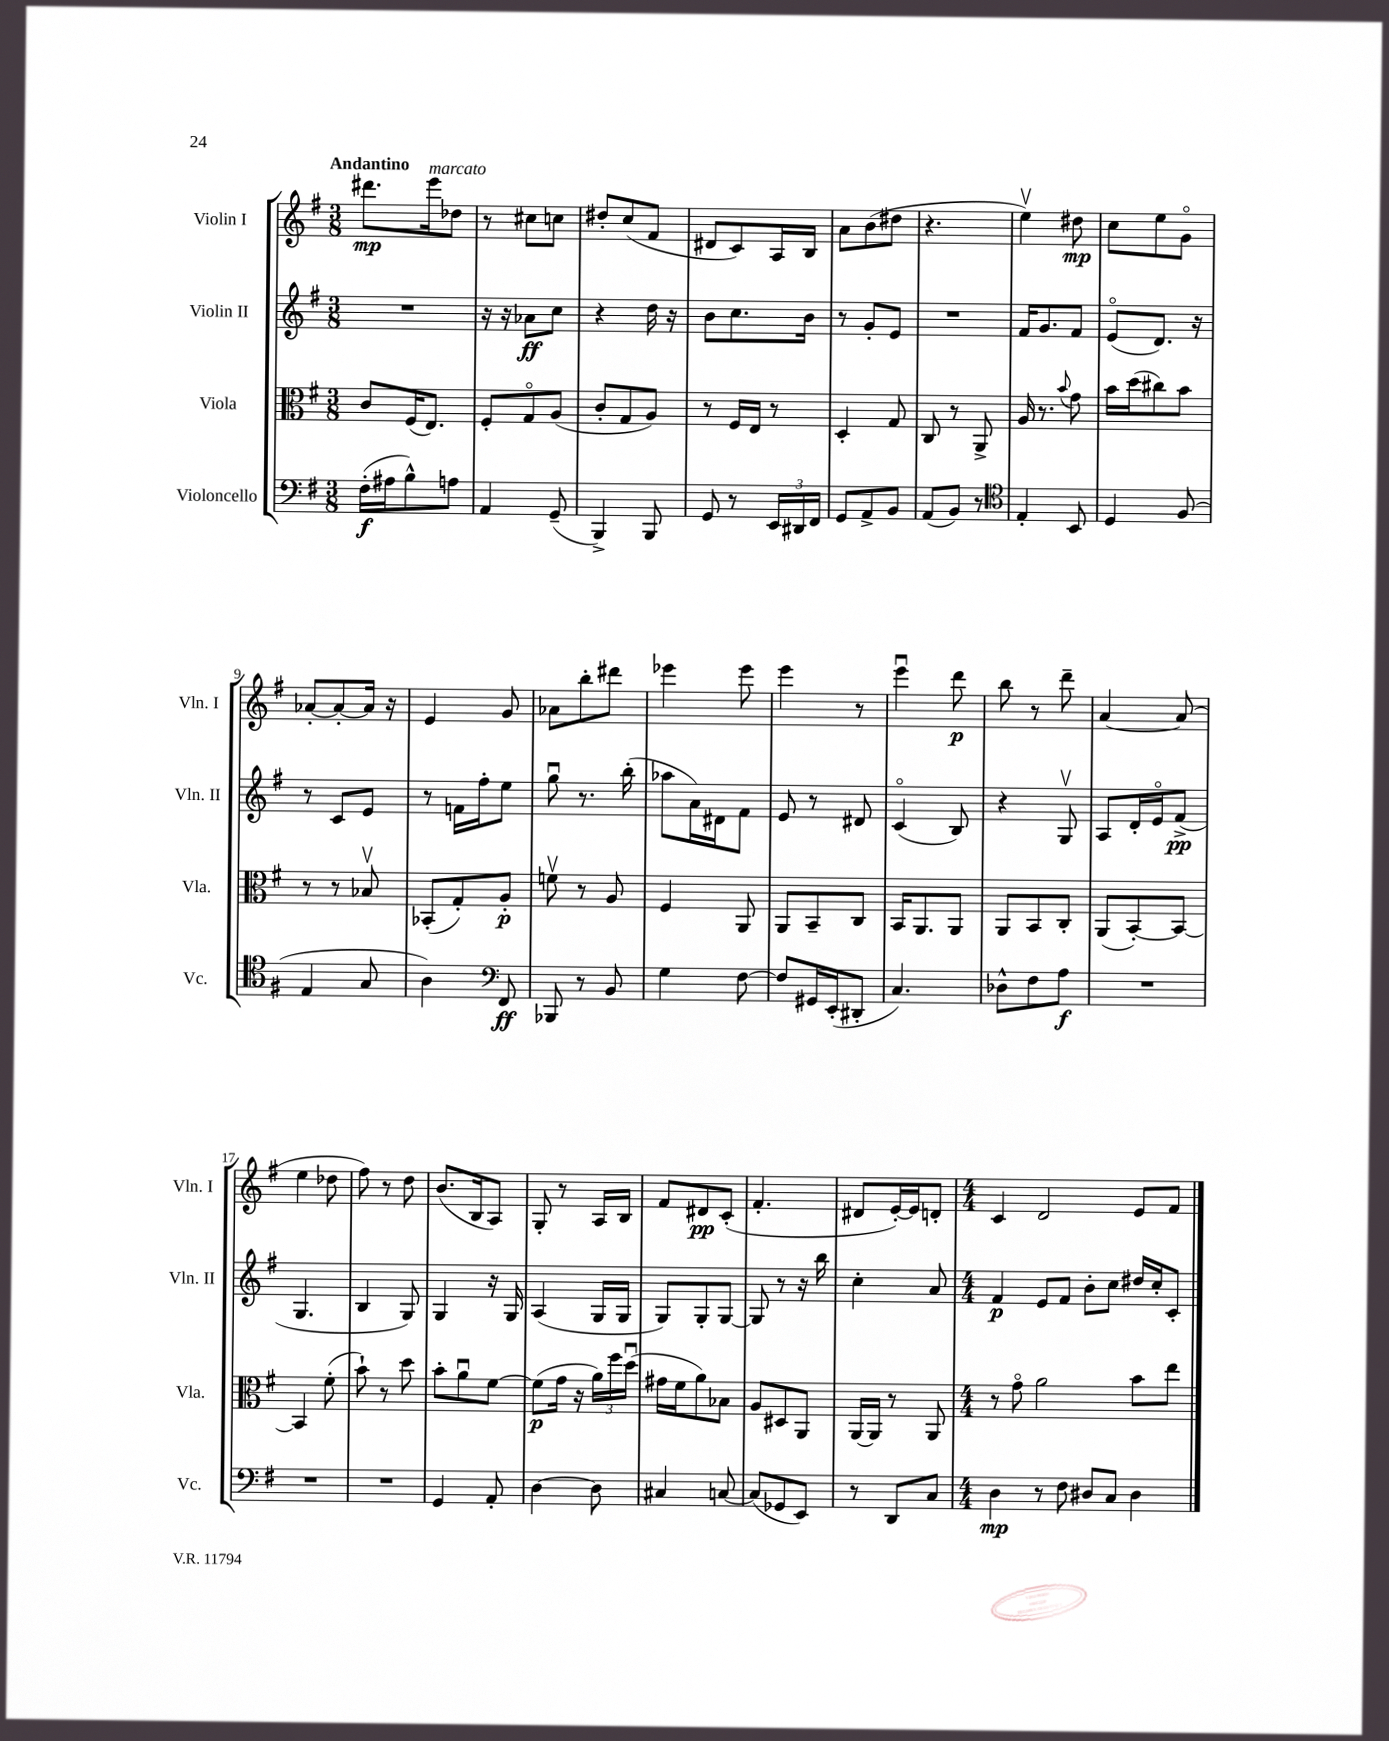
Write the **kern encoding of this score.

**kern	**kern	**kern	**kern
*staff4	*staff3	*staff2	*staff1
*clefF4	*clefC3	*clefG2	*clefG2
*k[f#]	*k[f#]	*k[f#]	*k[f#]
*M3/8	*M3/8	*M3/8	*M3/8
(16F#'	8c	4.r	8.ddd#
16A#	.	.	.
8B^^)	(16F#	.	.
.	8.E)	.	16eee
8A	.	.	8dd-
=	=	=	=
4AA	8F#'	16r	8r
.	.	16r	.
.	8Go	8a-	8cc#
(8GG~	(8A	8cc	8cc
=	=	=	=
4BBB^)	8c'	4r	8dd#'
.	8G	.	(8cc
8BBB	8A)	16dd	8f#
.	.	16r	.
=	=	=	=
8GG	8r	8b	8d#
8r	16F#	8.cc	8c)
.	16E	.	.
24EE	8r	.	16A
24DD#	.	.	.
.	.	16b	16B
24FF#	.	.	.
=	=	=	=
8GG	4D'	8r	8a
8AA^	.	8g'	(8b
8BB	8G	8e	8dd#
=	=	=	=
(8AA	8C	4.r	4.r
8BB)	8r	.	.
8r	8AA^	.	.
=	=	=	=
*clefC4	*	*	*
4E'	16A	16f#	4eev)
.	8.r	8.g	.
.	8qqb	.	.
8BB	8g	8f#	8dd#
=	=	=	=
4D	16b	(8eo	8cc
.	(16dd	.	.
.	8cc#)	8.d)	8ee
(8F#	8b	.	8go
.	.	16r	.
=	=	=	=
4E	8r	8r	[8a-'
.	8r	8c	8a-'_
8G	8B-v	8e	16a-]
.	.	.	16r
=	=	=	=
4A)	(8BB-'	8r	4e
.	8G')	16f	.
.	.	16ff#'	.
*clefF4	*	*	*
8FF#	8A'	8ee	8g
=	=	=	=
8BBB-	8fv	8ggu	8a-
8r	8r	8.r	8bb'
8BB	8A	.	8ddd#
.	.	(16bb'	.
=	=	=	=
4G	4F#	8aa-	4eee-
.	.	16a)	.
.	.	16d#	.
[8F#	8AA	8f#	8eee-
=	=	=	=
8F#]	8AA	8e	4eee
16GG#	8BB~	8r	.
(16EE'	.	.	.
8DD#'	8C	8d#	8r
=	=	=	=
4.C)	16BB	(4co	4eeeu
.	8.AA	.	.
.	8AA	8B)	8ddd
=	=	=	=
8D-^^	8AA	4r	8bb
8F#	8BB	.	8r
8A	8C'	8Gv	8ddd~
=	=	=	=
4.r	(8AA	8A	[4a
.	[8BB')	16d'	.
.	.	16eo	.
.	8BB_	(8f#^	(8a]
=	=	=	=
4.r	4BB]	4.G	4ee
.	(8f#'	.	8dd-
=	=	=	=
4.r	8b`)	4B	8ff#)
.	8r	.	8r
.	8dd	8G)	8dd
=	=	=	=
4GG	8b'	4G	(8.b
.	8au	.	.
.	.	.	16B
8AA'	[8f#	16r	8A)
.	.	16G	.
=	=	=	=
[4D	(8f#]	(4A	8G'
.	16g	.	8r
.	16r	.	.
8D]	24a)	16G	16A
.	24ff#	.	.
.	.	16G	16B
.	(24ddu	.	.
=	=	=	=
4C#	16g#	8G)	8f#
.	16f#	.	.
.	8a)	8G'	8d#
[8C	8B-	[8G	(8c'
=	=	=	=
(8C]	8A	8G]	4.f#'
8GG-	8D#	8r	.
8EE)	8AA	16r	.
.	.	16bb	.
=	=	=	=
8r	[16AA	4cc'	8d#
.	16AA]	.	.
8DD	8r	.	[16e')
.	.	.	16e]
8C	8AA	8a	8d'
=	=	=	=
*M4/4	*M4/4	*M4/4	*M4/4
4D	8r	4f#	4c
.	8go	.	.
8r	2a	8e	2d
8F#	.	8f#	.
8D#	.	8b'	.
8C	.	8cc	.
4D#	8b	16dd#	8e
.	.	16cc'	.
.	8ee	8c'	8f#
==	==	==	==
*-	*-	*-	*-
